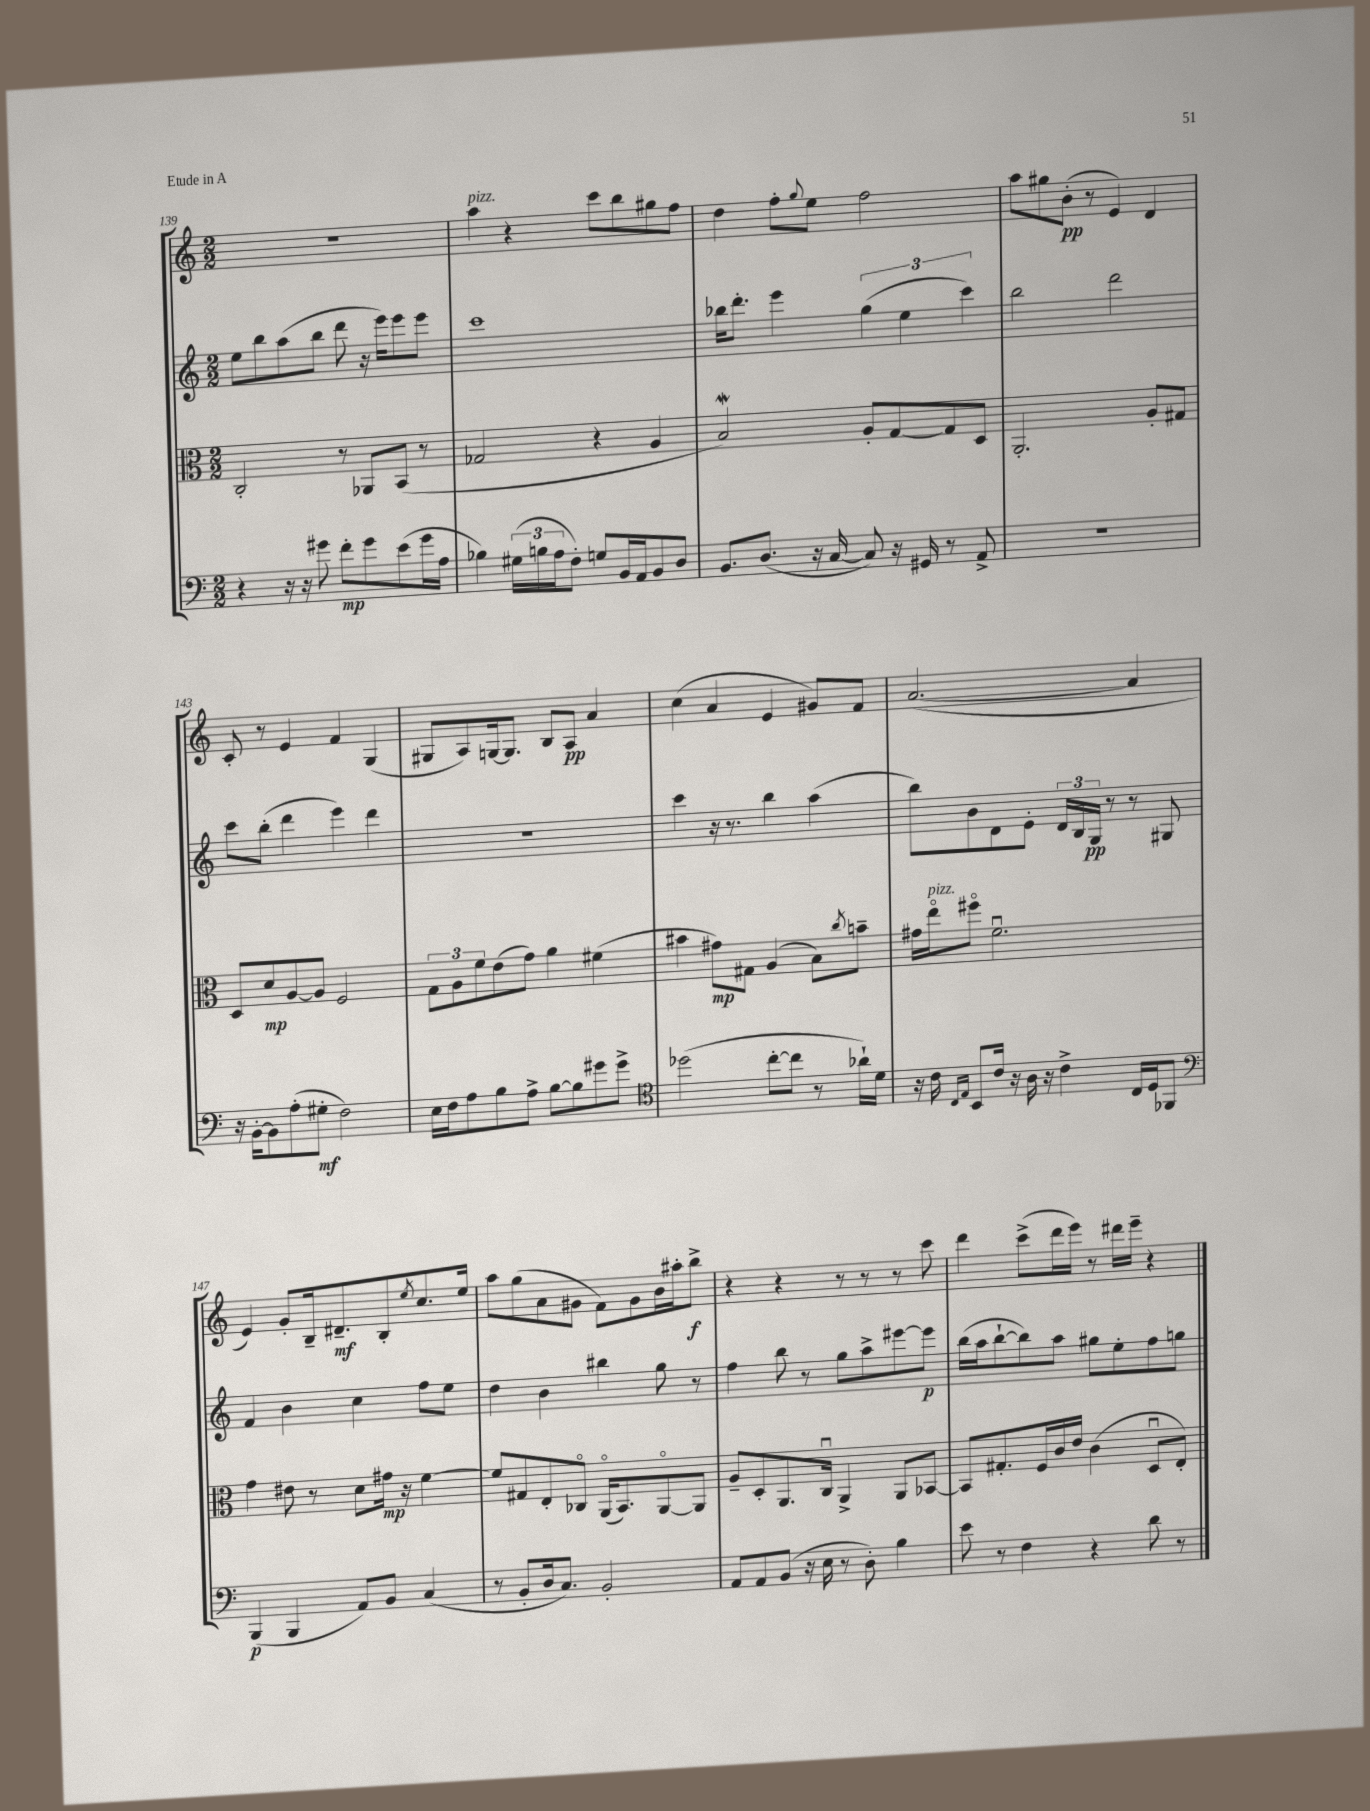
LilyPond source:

<<
\new StaffGroup <<
\new Staff = "s0" {
    \clef treble \key c \major \numericTimeSignature \time 2/2
    r1 |
    a''4^\markup { \italic "pizz." } r4 c'''8 b''8 gis''8 f''8 |
    d''4 f''8-. \appoggiatura { g''8 } e''8 f''2 |
    a''8 gis''8 b'8-.\pp( r8 e'4) d'4 |
    c'8-. r8 e'4 f'4 g4( |
    gis8 a8) g16~ g8. b8 a8\pp a'4 |
    c''4( a'4 e'4 gis'8) f'8 |
    a'2.~( a'4 |
    e'4) g'8-. b16-- dis'8.--\mf b8-. \acciaccatura { e''8 } c''8. e''16 |
    a''8 g''8( a'8 gis'8 f'8) gis'8 b'16 ais''16-. b''8->\f |
    r4 r4 r8 r8 r8 c'''8 |
    d'''4 c'''8->( d'''16 e'''16) r8 dis'''16 e'''16-- r4 \bar "|." |
}
\new Staff = "s1" {
    \clef treble \key c \major \numericTimeSignature \time 2/2
    e''8 b''8 a''8( b''8 d'''8 r16 e'''16) e'''8 e'''8 |
    c'''1 |
    bes''16 d'''8.-. e'''4 \tuplet 3/2 { g''4( e''4 c'''4) } |
    b''2 d'''2 |
    c'''8 b''8-.( d'''4 e'''4) d'''4 |
    r1 |
    c'''4 r16 r8. b''4 a''4( |
    b''8) b'8 d'8 e'8-. \tuplet 3/2 { d'16 b16 g16\pp } r8 r8 gis8 |
    f'4 b'4 c''4 f''8 e''8 |
    d''4 b'4 bis''4 g''8 r8 |
    f''4 b''8 r8 g''8 a''8-> eis'''8~ eis'''8\p |
    b''16( a''16 b''8~-! b''8) a''8 gis''8 e''8-. f''8 g''8 \bar "|." |
}
\new Staff = "s2" {
    \clef alto \key c \major \numericTimeSignature \time 2/2
    c2-. r8 aes,8 b,8( r8 |
    ges2 r4 a4 |
    b2\mordent) a8-. g8~ g8 d8 |
    a,2.-. a8-. gis8 |
    d8 d'8\mp a8~ a8 f2 |
    \tuplet 3/2 { g8 a8 f'8 } e'8( g'8) a'4 fis'4( |
    bis'4 gis'8\mp) gis8 a4( b8) \acciaccatura { c''8 } b'8-- |
    gis'16 e''16\flageolet^\markup { \italic "pizz." } fis''8\flageolet f'2.\downbow |
    g'4 eis'8 r8 d'8 gis'16\mp r16 f'4~ |
    f'8 gis8 e8-. ces8\flageolet a,16\flageolet( b,8.) a,8~\flageolet a,8 |
    a8-- d8-. a,8. c16\downbow a,4-> a,8 bes,8~ |
    bes,8 gis8.-. f16 c'16 e'16 c'4( d8\downbow e8-.) \bar "|." |
}
\new Staff = "s3" {
    \clef bass \key c \major \numericTimeSignature \time 2/2
    r4 r16 r16 gis'8 f'8-.\mp gis'8 e'8( gis'16 a16 |
    bes4) \tuplet 3/2 { gis16( b16 a16 } f8-.) g8 b,16 a,16 b,8 d8 |
    b,8. d8.( r16 c16~ c8) r16 gis,16 r8 a,8-> |
    R1 |
    r16 b,16~-. b,8 a8-.( gis8-.\mf f2) |
    e16 f16 a8 b8 a8-> b8~ b8 gis'8 gis'8-> |
    \clef tenor des''2( c''8~-. c''8 r8 aes'16-!) d'16 |
    r16 c'16 \grace { c16 e16 } b,8 c'16 r16 a16 r16 c'4-> c16 d16 fes,8 |
    \clef bass b,,4\p( b,,4 a,8) b,8 c4( |
    r8 b,8-. d16 c8.) b,2-. |
    a,8 a,8 b,8( r16 e16 r8 d8-.) b4 |
    e'8 r8 f4 r4 d'8 r8 \bar "|." |
}
>>
>>
\layout { \context { \Score currentBarNumber = #139 } }
